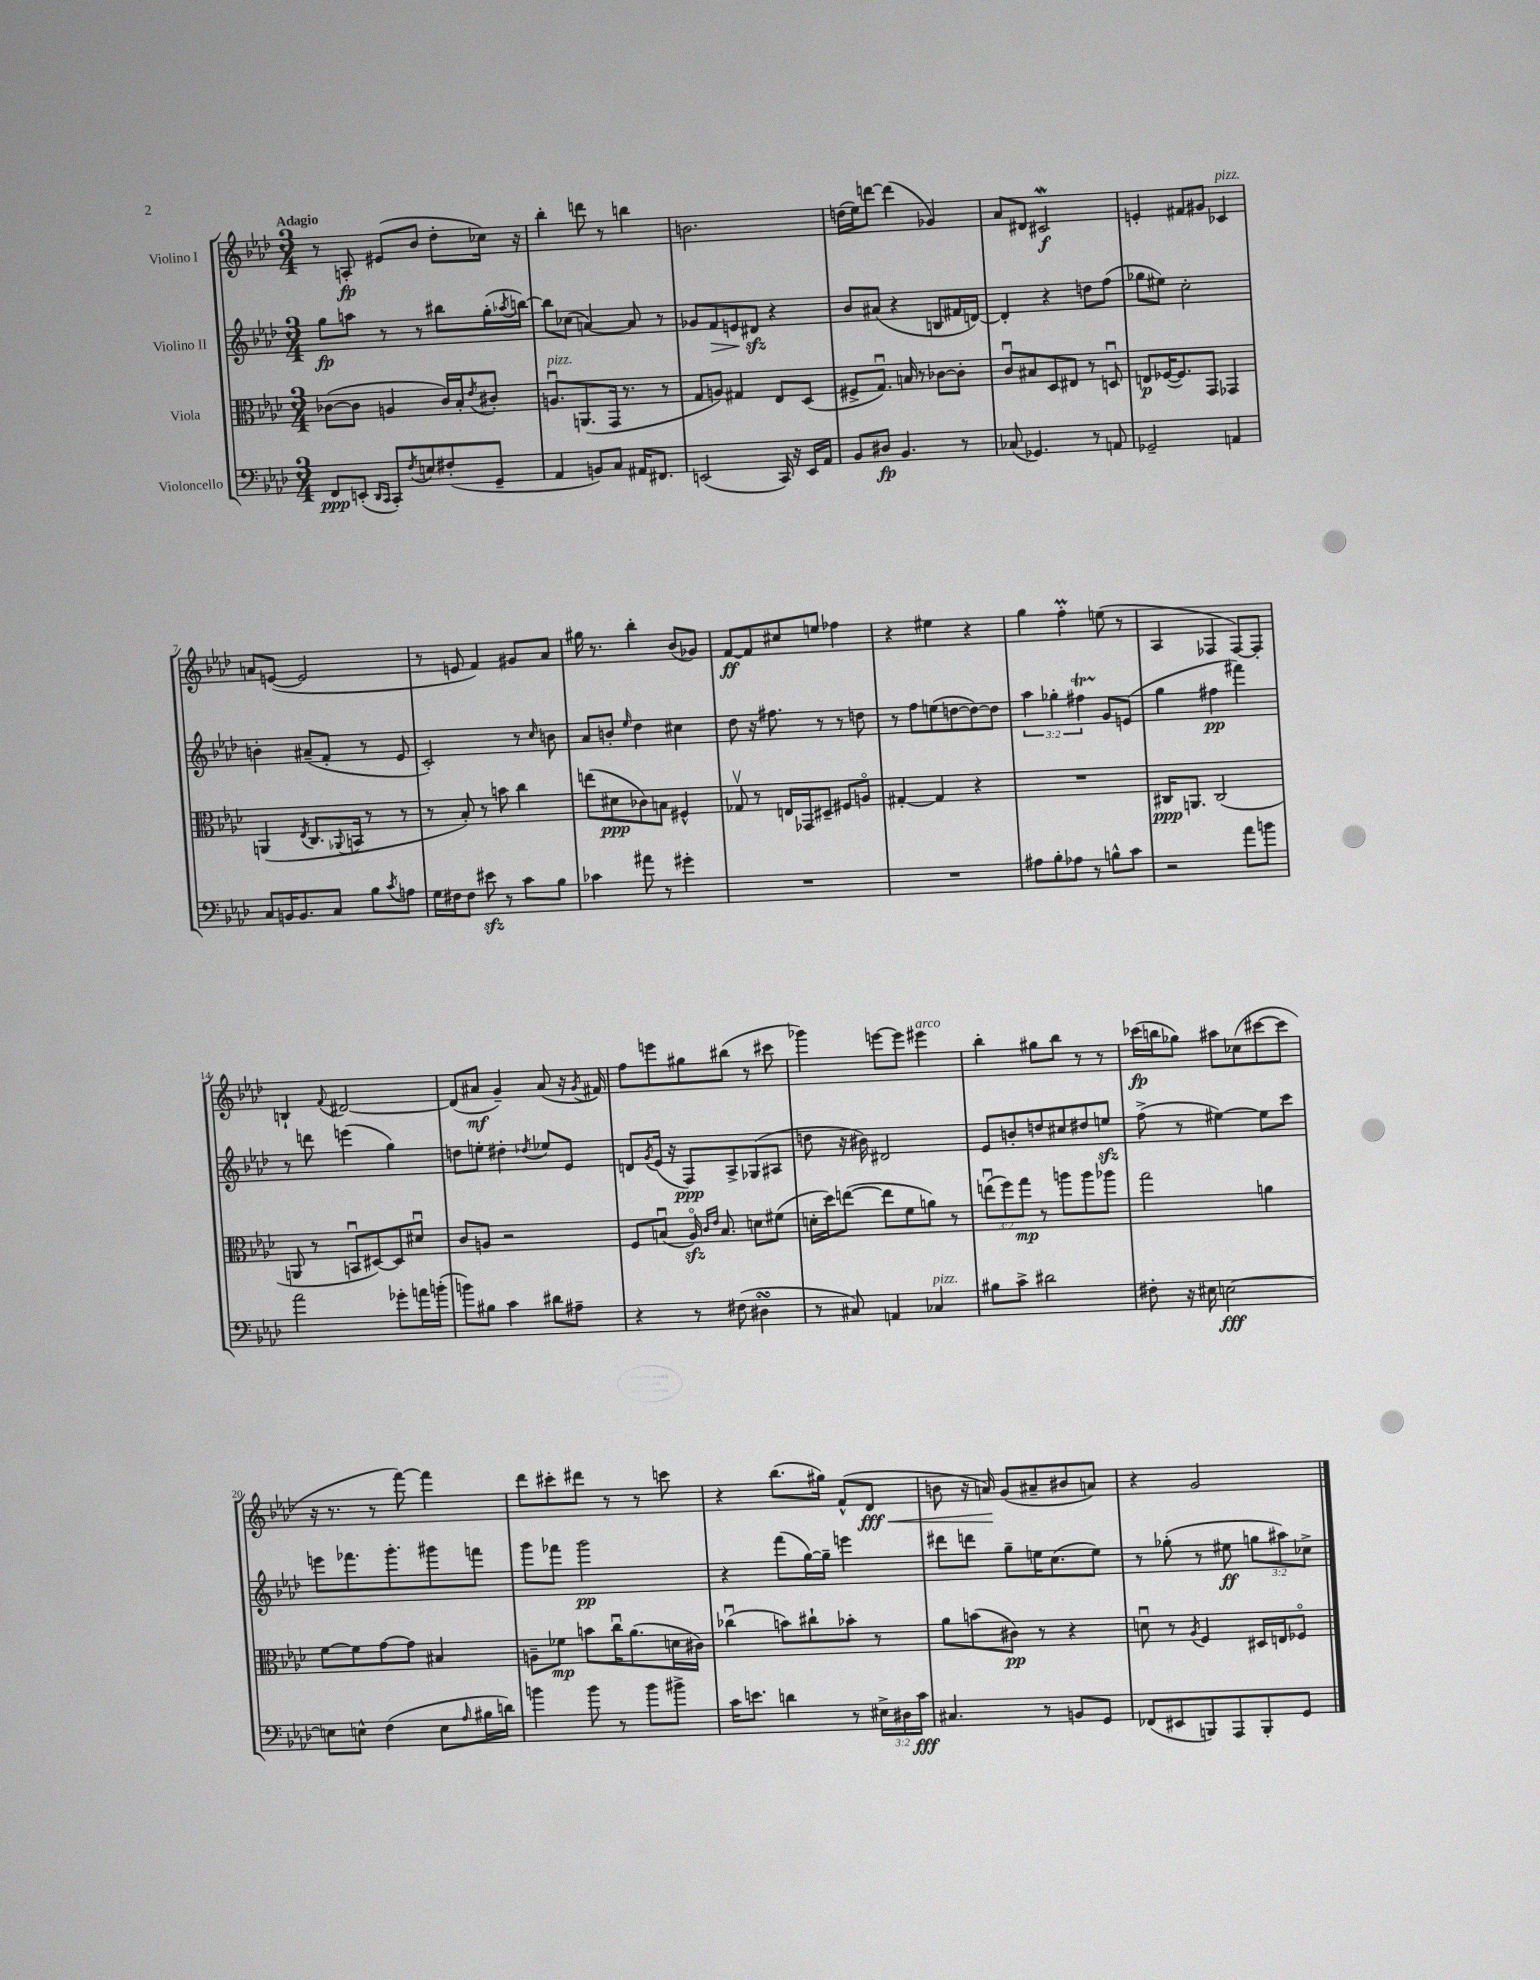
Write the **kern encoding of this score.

**kern	**dynam	**kern	**dynam	**kern	**dynam	**kern	**dynam
*part4	*part4	*part3	*part3	*part2	*part2	*part1	*part1
*staff4	*staff4	*staff3	*staff3	*staff2	*staff2	*staff1	*staff1
*I"Violoncello	*	*I"Viola	*	*I"Violino II	*	*I"Violino I	*
*clefF4	*	*clefC3	*	*clefG2	*	*clefG2	*
*k[b-e-a-d-]	*	*k[b-e-a-d-]	*	*k[b-e-a-d-]	*	*k[b-e-a-d-]	*
*M3/4	*	*M3/4	*	*M3/4	*	*M3/4	*
=1	=1	=1	=1	=1	=1	=1	=1
!	!	!	!	!	!	!LO:TX:a:B:t=Adagio	!
8FF/L	ppp	([8c-X\L	.	8gg\L	fp	8r	.
(8EEn'/J	.	8c-\J]	.	8aan\J	.	8An'/	fp
16qqDD-/LL	.	.	.	.	.	.	.
16qqCC/JJ	.	.	.	.	.	.	.
8CC'/L)	.	4An/	.	8r	.	(8e#X/L	.
8qF/	.	.	.	.	.	.	.
8En/	.	.	.	8r	.	8b-/J	.
(8F#X'/	.	16c-/LL)	.	8bb#X\L	.	8dd-'\L	.
.	.	16B-'/J	.	.	.	.	.
.	.	8qe-/	.	.	.	.	.
8GG~/J	.	8c#X'/J	.	(16gg'\L	.	16cc-X\Jk)	.
.	.	.	.	8qaa-X/	.	.	.
.	.	.	.	[16bbn\JJ)	.	16r	.
=2	=2	=2	=2	=2	=2	=2	=2
!	!	!LO:TX:a:i:t=pizz.	!	!	!	!	!
4AA-/	.	8.Anu/L	.	8bb\L]	.	4bb-'\	.
.	.	.	.	(8cc-X\J	.	.	.
.	.	(8.AAn/	.	.	.	.	.
8BBn/L)	.	.	.	[4an/)	.	8dddn\	.
8C/J	.	16GG/Jk	.	.	.	8r	.
.	.	8.r	.	.	.	.	.
16AA#X/KL	.	.	.	8a/]	.	4bbn\	.
8.FF#X/J	.	.	.	.	.	.	.
.	.	8r	.	8r	.	.	.
=3	=3	=3	=3	=3	=3	=3	=3
(2EEn/	.	8G/L	.	8g-X/L	.	2.bn\	.
!	!	!	!	!	!LO:HP:b	!	!
.	.	8An/J)	.	8f/	>	.	.
.	.	4G#X/	.	8en/	.	.	.
.	.	.	.	8d#Xzz/J	.	.	.
16CC/)	.	8E-/L	.	4r	]	.	.
16r	.	.	.	.	.	.	.
16EE/LL	.	(8D-/J	.	.	.	.	.
16AA-/JJ	.	.	.	.	.	.	.
=4	=4	=4	=4	=4	=4	=4	=4
8BB-/L	.	8F#X^/L	.	8b-/L	.	(16ddn\LL	.
.	.	.	.	.	.	16ee-\J)	.
8D#X/J	fp	8.Gu/J)	.	(8a#X/J	.	[8dddn\J	.
4.BB-/	.	.	.	4r	.	(4ddd\]	.
.	.	16Bn/	.	.	.	.	.
.	.	8r	.	.	.	.	.
.	.	[8c-X\L	.	8Bn/L	.	4g-X/)	.
8r	.	8c-'\J]	.	16f#X/L	.	.	.
.	.	.	.	[16dn/JJ)	.	.	.
=5	=5	=5	=5	=5	=5	=5	=5
(8C-X/	.	8cu/L	.	4d'/]	.	8a-/L	.
4.GG-X/)	.	8B#X/	.	.	.	8d#X/J	.
.	.	8D-/	.	4r	.	2c#XW/	f
.	.	8E#X/J	.	.	.	.	.
8r	.	8r	.	8ddn\L	.	.	.
8AAn/	.	8Dnu/	.	(8ff\J	.	.	.
=6	=6	=6	=6	=6	=6	=6	=6
2GG-X~/	.	8En/L	p	8gg-X\L	.	4en'/	.
.	.	([16F-X/K	.	8ee#X\J)	.	.	.
.	.	8.F-/])	.	.	.	.	.
.	.	.	.	2cc'\	.	8f#X/L	.
.	.	8GG/J	.	.	.	8g#X/J	.
!	!	!	!	!	!	!LO:TX:a:i:t=pizz.	!
4AAn/	.	4GG-X/	.	.	.	4c-X/	.
!!LO:LB:g=z
=7	=7	=7	=7	=7	=7	=7	=7
8C/L	.	(4AAn/	.	4bn'\	.	8an/L	.
16BBn/K	.	.	.	.	.	([8en/J	.
8.BB/	.	.	.	.	.	.	.
.	.	8qE-/	.	.	.	.	.
.	.	8.C/L	.	(8a#X~/L	.	2e/]	.
8C/J	.	.	.	8f'/J	.	.	.
.	.	8qqAA-X/	.	.	.	.	.
.	.	16BBn/Jk	.	.	.	.	.
8B-\L	.	8r	.	8r	.	.	.
8qc/	.	.	.	.	.	.	.
8An\J	.	8r	.	8e-/	.	.	.
=8	=8	=8	=8	=8	=8	=8	=8
16G\LL	.	8r	.	2c'/)	.	8r	.
16F#X\J	.	.	.	.	.	.	.
8F#\J	.	8B-'/)	.	.	.	8en/	.
8e#Xzz\	.	8r	.	.	.	4f/)	.
8r	.	8bn\	.	.	.	.	.
8c\L	.	4cc\	.	8r	.	8g#X/L	.
.	.	.	.	16qqcc/	.	.	.
8B-\J	.	.	.	8bn\	.	8a-/J	.
=9	=9	=9	=9	=9	=9	=9	=9
4c-X\	.	(8een\L	.	8a-/L	.	16gg#X\	.
.	.	.	.	.	.	8.r	.
.	.	8d#X\	ppp	8bn'/J	.	.	.
.	.	.	.	16qqee-/	.	.	.
8a#X\	.	8c-X\)	.	4dd-\	.	4bb-'\	.
8r	.	8Bn\J	.	.	.	.	.
4g#X'\	.	4F#X^^/	.	4cc#X\	.	(8b-/L	.
.	.	.	.	.	.	8g-X/J)	.
=10	=10	=10	=10	=10	=10	=10	=10
2.r	.	8G-Xv/	.	8dd-\	.	[8f/L	ff
.	.	8r	.	16r	.	8f/]	.
.	.	.	.	8.ff#X\	.	.	.
.	.	16En/LL	.	.	.	8cc#X/	.
.	.	16GG-X/J	.	.	.	.	.
.	.	8D#X~/J	.	8r	.	8een/J	.
.	.	8F#X/L	.	8r	.	4ff-X\	.
.	.	8An/J	.	8ddn\	.	.	.
=11	=11	=11	=11	=11	=11	=11	=11
2.r	.	[4G#X'/	.	8r	.	4r	.
.	.	.	.	8ff\L	.	.	.
.	.	4G#/]	.	(8een\	.	4ee#X\	.
.	.	.	.	[8ddn\	.	.	.
.	.	4r	.	8dd\_)	.	4r	.
.	.	.	.	8dd\J]	.	.	.
=12	=12	=12	=12	=12	=12	=12	=12
8A#X\L	.	2.r	.	6aa-\	.	4gg\	.
8B-'\	.	.	.	.	.	.	.
.	.	.	.	6gg-X'\	.	.	.
8A-X\J	.	.	.	.	.	4ffM'\	.
.	.	.	.	6ff#Xt\	.	.	.
8r	.	.	.	.	.	.	.
8Bn^^\L	.	.	.	8g/L	.	(8een\	.
8c\J	.	.	.	(8en/J	.	8r	.
=13	=13	=13	=13	=13	=13	=13	=13
2r	.	16C#X/KL	ppp	4gg\	.	4A-/	.
.	.	8.AAn/J	.	.	.	.	.
.	.	(2C#/	.	4ff#X\	pp	4F-X/	.
8a-\L	.	.	.	4fff#X\)	.	[8F-/L)	.
8bn\J	.	.	.	.	.	8F-'/J]	.
!!LO:LB:g=z
=14	=14	=14	=14	=14	=14	=14	=14
2a-\	.	8AAn/	.	8r	.	4Bn`/	.
.	.	8r	.	8dddn\	.	.	.
.	.	.	.	.	.	8qqf/	.
.	.	8BBnu/L	.	(4eeen\	.	[2d#X/	.
.	.	[8D#X/)	.	.	.	.	.
8g-X'\L	.	8D#/]	.	4gg\)	.	.	.
16an\L	.	8d#Xu/J	.	.	.	.	.
(16bn'\JJ	.	.	.	.	.	.	.
=15	=15	=15	=15	=15	=15	=15	=15
8bn\L)	.	8c/L	.	8ddn\L	.	(8d#/L]	.
8B#X\J	.	8An/J	.	8een'\J	.	8a#X/J	mf
4c\	.	2r	.	4dd#X'\	.	4g~/)	.
.	.	.	.	8qdd-X/	.	.	.
8d#X\L	.	.	.	8ee-X/L	.	(8a#/	.
8A#X~\J	.	.	.	8e-/J	.	16r	.
.	.	.	.	.	.	8qg/	.
.	.	.	.	.	.	16f#X/)	.
=16	=16	=16	=16	=16	=16	=16	=16
4r	.	8F/L	.	8dn/L	.	8ff\L	.
.	.	.	.	8qg/	.	.	.
.	.	(8Bnu/J	.	(16e-/Jk	.	8eeen\	.
.	.	.	.	16r	.	.	.
8r	.	16A-zz/)	.	8F/L)	ppp	8gg#X\	.
.	.	16qqc/LL	.	.	.	.	.
.	.	16qqe-/JJ	.	.	.	.	.
.	.	8.B/	.	.	.	.	.
(8F#X\	.	.	.	8A-^/	.	(8bb#X\J	.
4D#XsSsS\	.	8dn\L	.	(8G-X/	.	8r	.
.	.	(8f#X\J	.	8A#X/J	.	8ccc#X\	.
=17	=17	=17	=17	=17	=17	=17	=17
8r	.	16dn'\LL	.	8ddn\	.	4ggg-X\)	.
.	.	16dd-\J)	.	.	.	.	.
8C#X/)	.	([8een\J	.	16r	.	.	.
.	.	.	.	16b#X\)	.	.	.
4AAn/	.	8ee\L]	.	2d#X/	.	[8eeen\L	.
.	.	8f\	.	.	.	8eee\J]	.
!	!	!	!	!	!	!LO:TX:a:i:t=arco	!
!LO:TX:a:i:t=pizz.	!	!	!	!	!	!	!
4C-X/	.	8an\J)	.	.	.	4eee#X\	.
.	.	8r	.	.	.	.	.
=18	=18	=18	=18	=18	=18	=18	=18
8B#X\L	.	(12eenu\L	.	8e-/L	.	4bb-'\	.
.	.	12ff\)	.	.	.	.	.
8c^\J	.	.	.	8bn'/	.	.	.
.	.	12gg\J	mp	.	.	.	.
2d#X\	.	8r	.	8ddn/	.	8gg#X\L	.
.	.	8aan\L	.	8cc#X/	.	8bb-\J	.
.	.	8aa\	.	8dd#X/	.	8r	.
.	.	8aa-X\J	.	8eenzz/J	.	8r	.
=19	=19	=19	=19	=19	=19	=19	=19
8F#X'\	.	2gg\	.	(8ff^\	.	(16ccc-X\LL	fp
.	.	.	.	.	.	16bbn\J	.
16r	.	.	.	8r	.	8gg-X\J)	.
16E#X\	.	.	.	.	.	.	.
[2En\	fff	.	.	[4ee#X\)	.	8aa#X\L	.
.	.	.	.	.	.	(8cc-X\	.
.	.	4an\	.	8ee#\L]	.	[8ccc#X\	.
.	.	.	.	8ccc\J	.	8ccc#\J]	.
!!LO:LB:g=z
=20	=20	=20	=20	=20	=20	=20	=20
8En\L]	.	[8f\L	.	8eeen\L	.	16r	.
.	.	.	.	.	.	8.r	.
8En^^\J	.	8f\]	.	8.fff-X\	.	.	.
(4F\	.	[8g\	.	.	.	8r	.
.	.	.	.	8.ggg'\	.	.	.
.	.	8g\J]	.	.	.	[8fff\)	.
8E\L	.	4B#X/	.	8ggg#X\	.	4fff\]	.
16qqA-/	.	.	.	.	.	.	.
16B#X\L	.	.	.	8fffn\J	.	.	.
16dn\JJ)	.	.	.	.	.	.	.
=21	=21	=21	=21	=21	=21	=21	=21
4bn\	.	8An~\L	.	8ggg\L	.	8ddd-\L	.
.	.	8f-X\J	mp	8fff-X\J	.	8ccc#X'\	.
8b\	.	8bn\L	.	2ggg\	pp	8ddd#X\J	.
8r	.	16ccu\K	.	.	.	8r	.
.	.	(8.a-\	.	.	.	.	.
8b\L	.	.	.	.	.	8r	.
8b#X^\J	.	16dn\L	.	.	.	8cccn\	.
.	.	16c#X\JJ)	.	.	.	.	.
=22	=22	=22	=22	=22	=22	=22	=22
16c\KL	.	(4cc-Xu\	.	4r	.	4r	.
8.en\J	.	.	.	.	.	.	.
4dn\	.	8bn\L)	.	(8fff\L	.	(8.bb-\L	.
.	.	8cc#X`\	.	[16gg\L)	.	.	.
.	.	.	.	16gg~\JJ]	.	16gg#X\Jk)	.
8r	.	8b-X'\J	.	4eeen\	.	(8f^^/L	.
!	!	!	!	!	!	!	!LO:HP:b
24E#X^\LL	.	8r	.	.	.	8d-/J	< fff
24D#X\	.	.	.	.	.	.	.
24c\JJ	fff	.	.	.	.	.	.
=23	=23	=23	=23	=23	=23	=23	=23
4.C#X/	.	8a-\L	.	8ddd#X\L	.	8bn\	.
.	.	(8bn\	.	8dddn\J	.	16r	.
.	.	.	.	.	.	16an/)	.
.	.	8c#X\J)	pp	8gg~\L	.	(8g/L	[
8r	.	8r	.	16een\K	.	8a#X~/	.
.	.	.	.	(8.cc\	.	.	.
8BBn/L	.	4r	.	.	.	8b#X/	.
8GG/J	.	.	.	8ee\J)	.	8an/J)	.
=24	=24	=24	=24	=24	=24	=24	=24
(8FF-X/L	.	8dnu\	.	8r	.	4r	.
8EE#X/	.	8r	.	(8gg-X'\	.	.	.
.	.	8qA-/	.	.	.	.	.
8BBBn/)	.	4F/	.	8r	.	2g/	.
8AAA-/	.	.	.	8ee#X\	ff	.	.
8BBB'/	.	16D#X/LL	.	12ggn\L	.	.	.
.	.	16En/J	.	.	.	.	.
.	.	.	.	12aa#X\)	.	.	.
8GG/J	.	8F-X/J	.	.	.	.	.
.	.	.	.	12cc-X^\J	.	.	.
==	==	==	==	==	==	==	==
*-	*-	*-	*-	*-	*-	*-	*-
